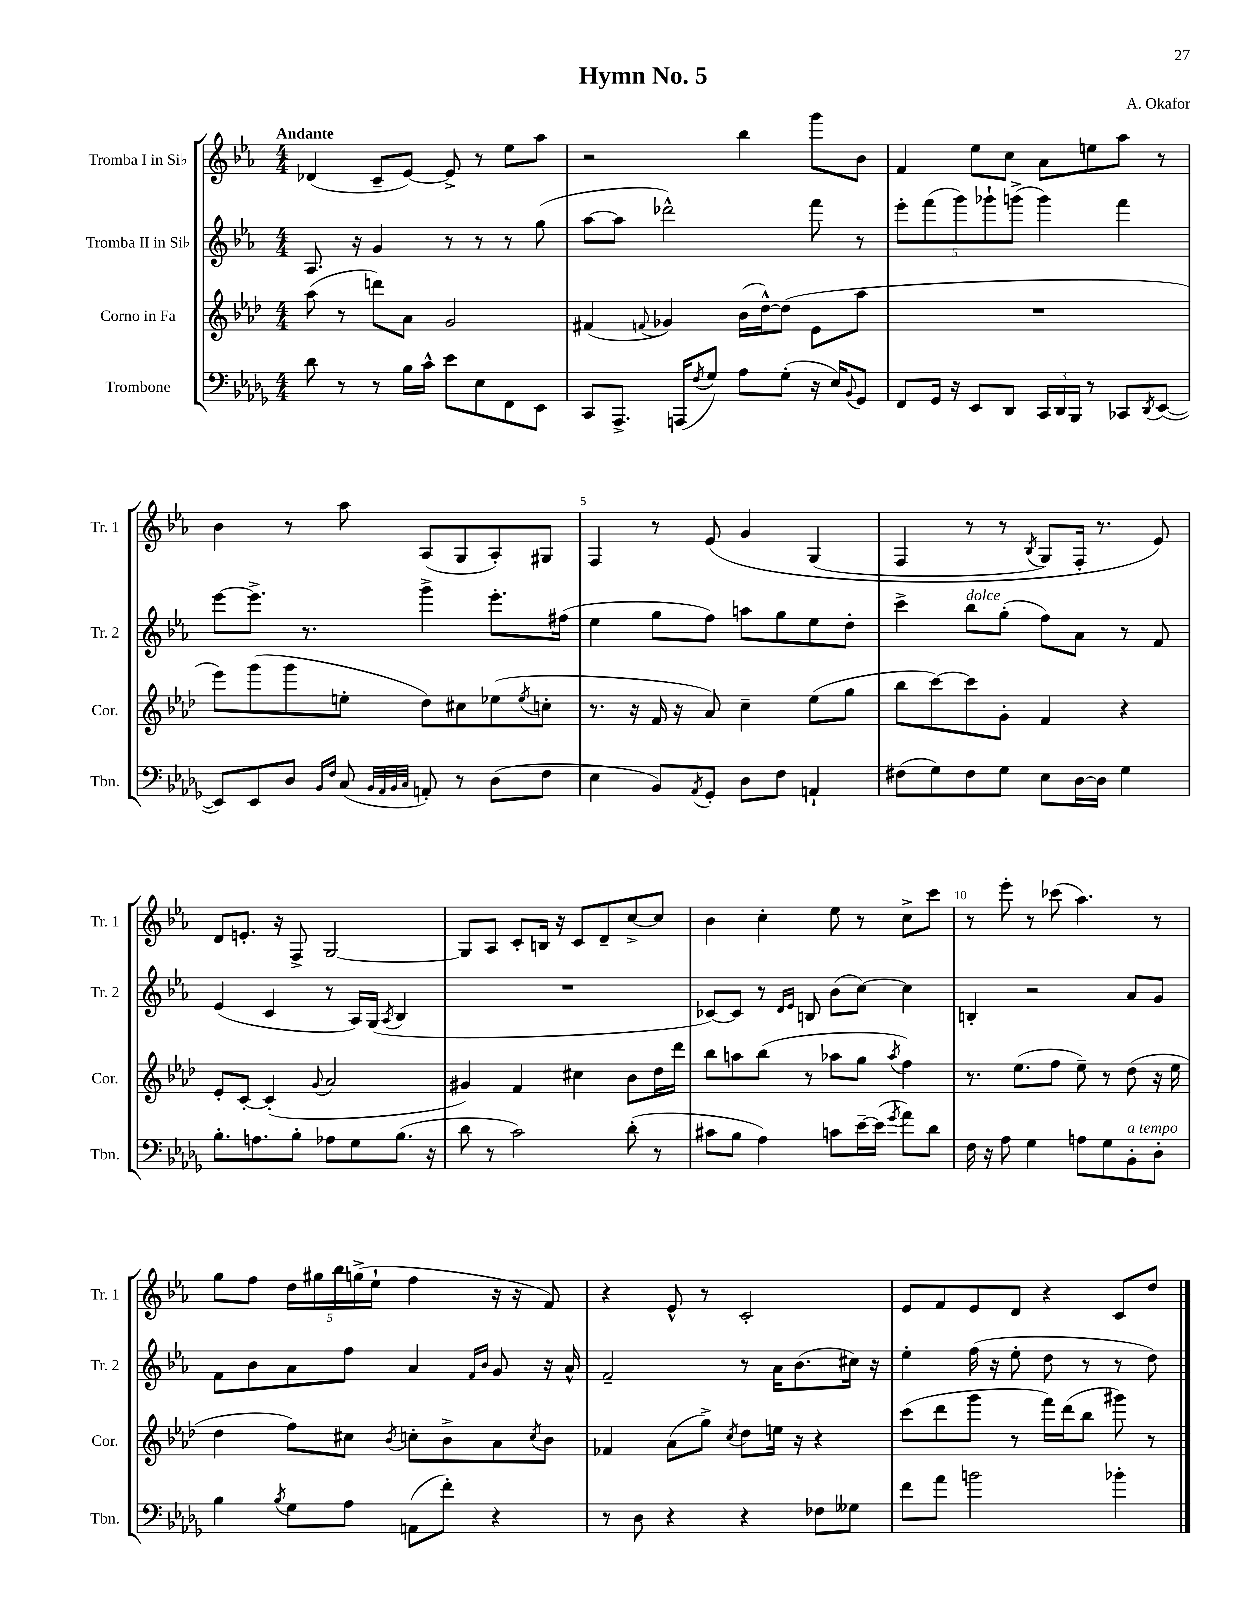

**kern	**kern	**kern	**kern
*staff4	*staff3	*staff2	*staff1
*clefF4	*clefG2	*clefG2	*clefG2
*k[b-e-a-d-g-]	*k[b-e-a-d-]	*k[b-e-a-]	*k[b-e-a-]
*M4/4	*M4/4	*M4/4	*M4/4
8d-\	(8aa-\	8.A-/	(4d-/
8r	8r	.	.
.	.	16r	.
8r	8ddd\L)	4g/	8c~/L
16B-\LL	8a-\J	.	[8e-/J)
16c^^\JJ	.	.	.
8e-\L	2g/	8r	8e-^/]
8E-\	.	8r	8r
8FF\	.	8r	8ee-\L
8EE-\J	.	(8gg\	8aa-\J
=	=	=	=
8CC/L	(4f#/	[8aa-\L	2r
8.AAA-^/J	.	8aa-\]J	.
.	8qqf/	.	.
.	4g-/)	2ddd-^^\)	.
(16AAA/LK	.	.	.
8qF/	.	.	.
8G-/J)	.	.	.
8A-\L	(16b-\LL	.	4bb-\
.	[16dd-^^\J)	.	.
(8G-'\J	(8dd-\]J	.	.
16r	8e-\L	8fff\	8ggg\L
16E-/LK)	.	.	.
8qqBB-/	.	.	.
8GG-/J	8aa-\J	8r	8b-\J
=	=	=	=
8FF/L	1r	10eee-'\L	4f/
.	.	(10fff\	.
16GG-/Jk	.	.	.
16r	.	.	.
.	.	10ggg\)	.
8EE-/L	.	.	8ee-\L
.	.	10ggg-`\	.
8DD-/J	.	.	8cc\J
.	.	(10ggg^\J	.
24CC/LL	.	4ggg\)	8a-\L
24DD-/	.	.	.
24BBB-/JJ	.	.	.
8r	.	.	8ee\
8CC-/L	.	4fff\	8aa-\J
8qDD-/	.	.	.
([8EE-/J	.	.	8r
=	=	=	=
8EE-/]L)	8eee-\L)	[8eee-\L	4b-\
8EE-/	(8ggg\	8.eee-^\]J	.
8D-/J	8ggg\	.	8r
.	.	8.r	.
16qqBB-/LL	.	.	.
16qqF/JJ	.	.	.
(8C/	8ee'\J	.	8aa-\
32qqBB-/LLL	.	.	.
32qqAA-/	.	.	.
32qqBB-/	.	.	.
32qqC/JJJ	.	.	.
8AA'/)	8dd-\L)	4ggg^\	(8A-/L
8r	8cc#\	.	8G/
(8D-\L	(8ee-\	8.eee-'\L	8A-'/)
.	8qee-/	.	.
8F\J	8cc'\J	.	8G#/J
.	.	(16ff#\Jk	.
=	=	=	=
4E-\	8.r	4ee-\	4F/
.	16r	.	.
8BB-/L)	16f/	8gg\L	8r
.	16r	.	.
8qAA-/	.	.	.
8GG-'/J	8a-/)	8ff\J)	&(8e-/
8D-\L	4cc~\	8aa\L	4g/
8F\J	.	8gg\	.
4AA`/	(8ee-\L	8ee-\	(4G/
.	8gg\J	8dd'\J	.
=	=	=	=
(8F#\L	8bb-\L	4ccc^\	4F/
8G-\)	[8ccc\)	.	.
8F#\	8ccc\]	8bb-\L	8r
8G-\J	8g'\J	(8gg'\J	8r
.	.	.	8qB-/
8E-\L	4f/	8ff\L)	8G/L)
[16D-\L	.	8a-\J	16F'/Jk
16D-\]JJ	.	.	8.r
4G-\	4r	8r	.
.	.	8f/	8e-/&)
=	=	=	=
8.B-'\L	8e-'/L	(4e-/	8d/L
.	[8c'/J	.	8.e'/J
8.A\	.	.	.
.	(4c'/]	4c/	.
.	.	.	16r
8B-'\J	.	.	8F^/
.	8qqg/	.	.
8A-\L	2a-/	8r	[2G/
8G-\	.	16A-/LL)	.
.	.	(16G/JJ	.
.	.	8qA-/	.
(8.B-\J	.	4B-/	.
16r	.	.	.
=	=	=	=
8d-\	4g#/)	1r	8G/]L
8r	.	.	8A-/J
2c\)	4f/	.	8c'/L
.	.	.	16B/Jk
.	.	.	16r
.	4cc#\	.	8c/L
.	.	.	8d~/
(8d-'\	8b-\L	.	[8cc^/
8r	16dd-\L	.	8cc/]J
.	16ddd-\JJ	.	.
=	=	=	=
8c#\L	8bb-\L	[8c-/L)	4b-\
8B-\J	8aa\	8c-/]J	.
4A-\)	(8bb-\J	8r	4cc'\
.	.	16qqd/LL	.
.	.	16qqe-/JJ	.
.	8r	8B/	.
8c\L	8aa-\L	(8b-\L	8ee-\
[16e-~\L	8gg\J	[8cc\J)	8r
(16e-\]JJ	.	.	.
8qg-/	8qaa-/	.	.
8a-\L)	4ff\)	4cc\]	8cc^\L
8d-\J	.	.	8ccc\J
=	=	=	=
16F\	8.r	4B'/	8r
16r	.	.	.
8A-\	.	.	8eee-'\
.	(8.ee-\L	.	.
4G-\	.	2r	8r
.	8ff\J	.	(8ccc-\
8A\L	8ee-~\)	.	4.aa-\)
8G-\	8r	.	.
8BB-'\	(8dd-\	8a-/L	.
8D-'\J	16r	8g/J	8r
.	16ee-\	.	.
=	=	=	=
4B-\	4dd-\	8f\L	8gg\L
.	.	8b-\	8ff\J
8qB-/	.	.	.
8G-\L	8ff\L)	8a-\	20dd\LL
.	.	.	20gg#\
.	.	.	20bb-\
8A-\J	8cc#\J	8ff\J	.
.	.	.	(20gg^\
.	.	.	20ee-`\JJ
.	8qb-/	.	.
(8AA\L	8cc'\L	4a-/	4ff\
8f'\J)	8b-^\	.	.
.	.	16qqf/LL	.
.	.	16qqb-/JJ	.
4r	8a-\	8g/	16r
.	.	.	16r
.	8qcc/	.	.
.	8b-\J	16r	8f/)
.	.	16a-^^/	.
=	=	=	=
8r	4f-/	2f~/	4r
8D-\	.	.	.
4r	(8a-\L	.	8e-^^/
.	8gg^\J)	.	8r
.	8qcc/	.	.
4r	8dd-\L	8r	2c'/
.	16ee\Jk	16a-\LK	.
.	16r	(8.b-\	.
8F-\L	4r	.	.
8G--\J	.	16cc#\Jk)	.
.	.	16r	.
=	=	=	=
8f\L	(8ccc\L	4ee-'\	8e-/L
8a-\J	8ddd-\	.	8f/
2b\	8ggg\J	(16ff\	8e-/
.	.	16r	.
.	8r	8ee-'\	8d/J
.	16fff\LL)	8dd\	4r
.	(16ddd-\J	.	.
.	8bb-\J	8r	.
4b-'\	8ggg#\)	8r	8c/L
.	8r	8dd\)	8dd/J
==	==	==	==
*-	*-	*-	*-
